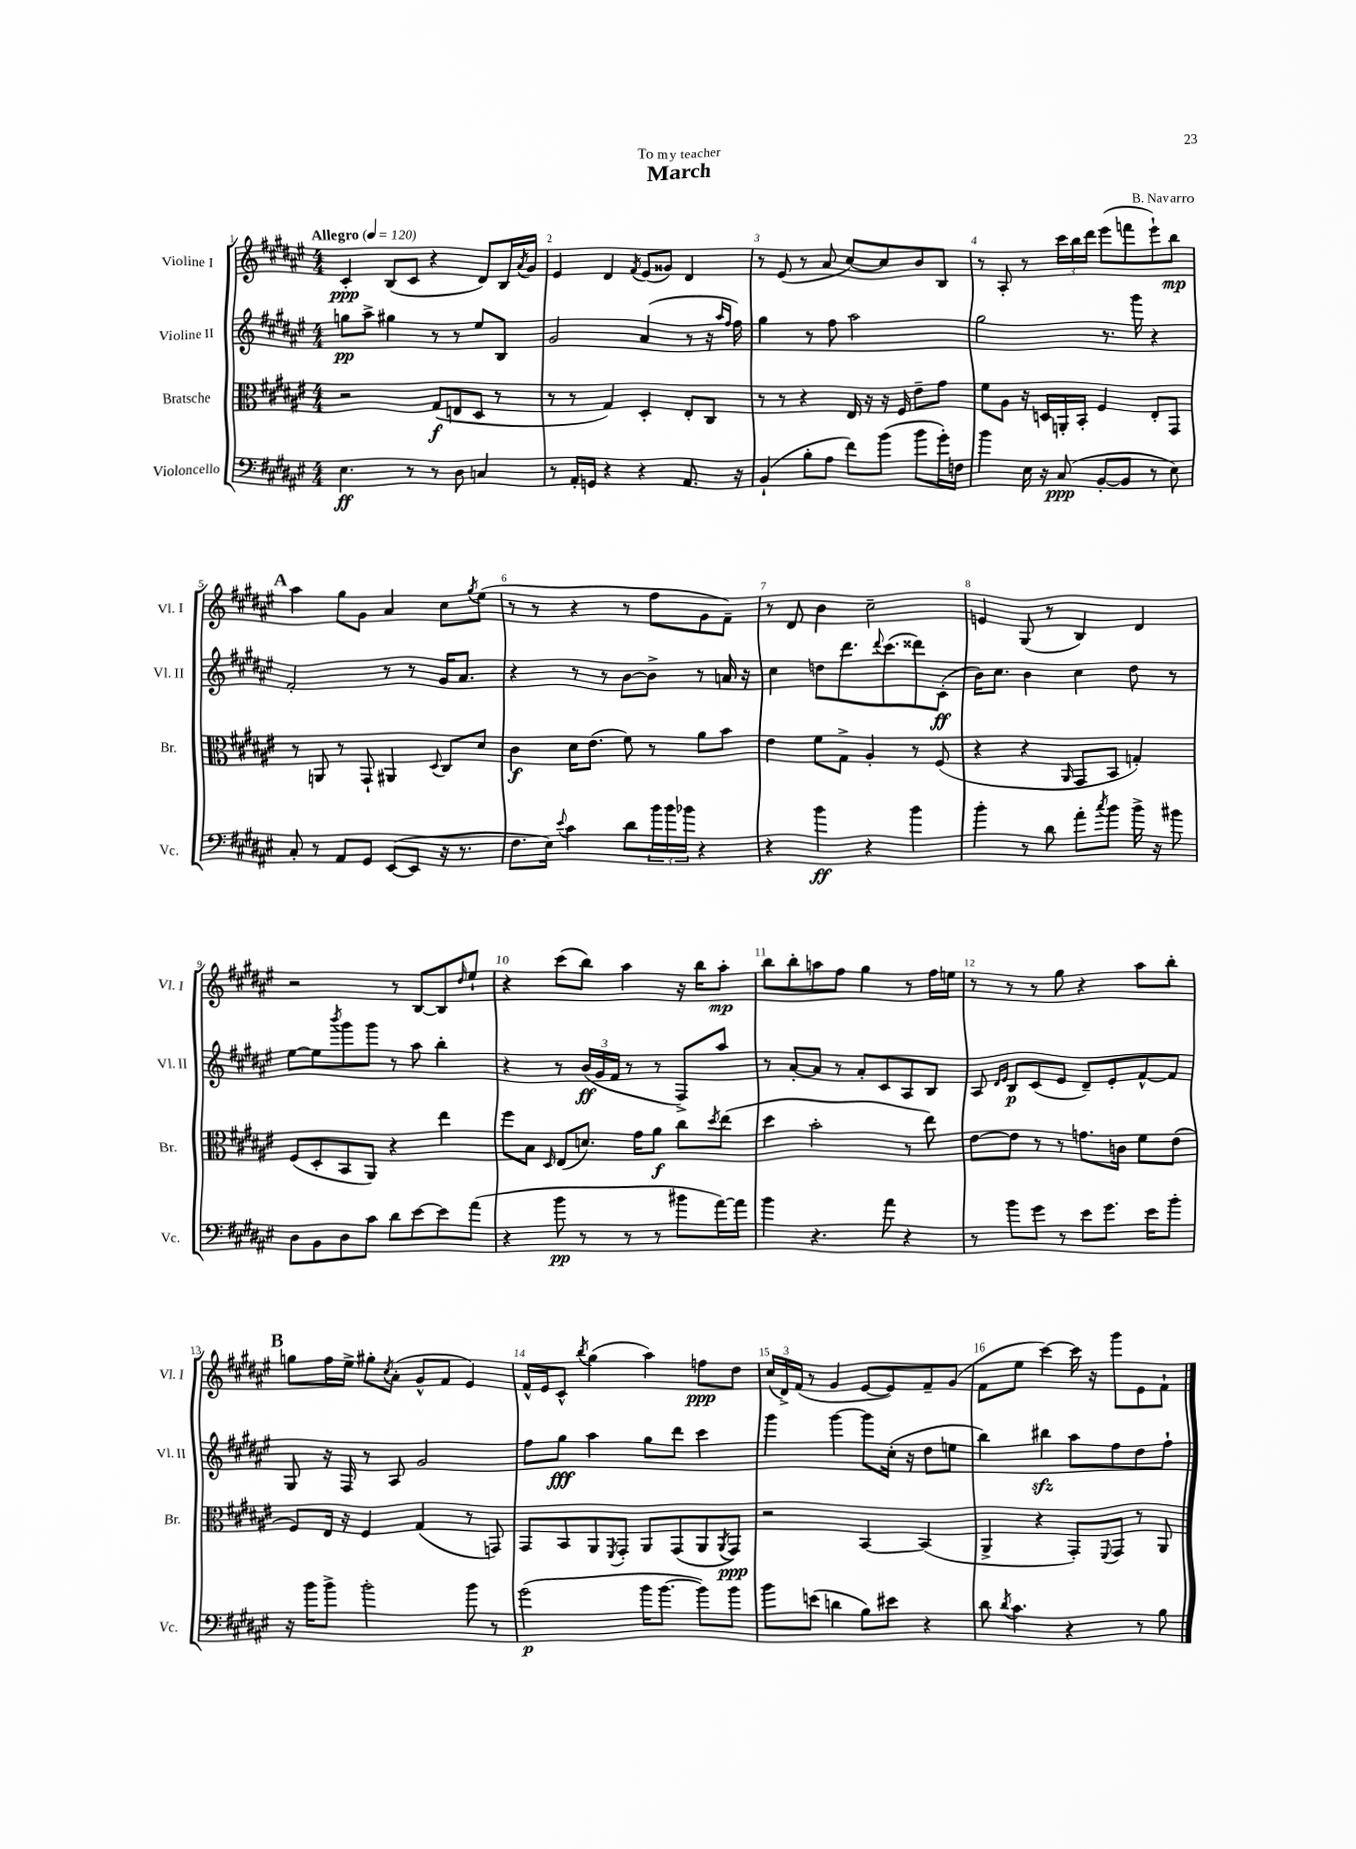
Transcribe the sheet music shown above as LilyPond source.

\header { title = "March" composer = "B. Navarro" dedication = "To my teacher" }
<<
\new StaffGroup <<
\new Staff = "s0" \with { instrumentName = "Violine I" shortInstrumentName = "Vl. I" } {
    \clef treble \key fis \major \numericTimeSignature \time 4/4 \tempo "Allegro" 4 = 120
    cis'4-.\ppp b8( cis'8 r4 dis'8) b16 \acciaccatura { ais'8 } gis'16 |
    eis'4 dis'4 \acciaccatura { fis'8 } eis'8( gisis'8) dis'4 |
    r8 eis'8( r8 ais'8 cis''8~) cis''8 b'8 b8 |
    r8 ais8-. r8 \tuplet 3/2 { cis'''16 b''16 dis'''16 } eis'''8( f'''8 eis'''8-!) b''8\mp |
    \mark \markup { \bold "A" } ais''4 gis''8 gis'8 ais'4 cis''8 \acciaccatura { gis''8 } eis''8( |
    r8 r8 r4 r8 fis''8 gis'8 fis'8--) |
    r8 dis'8 b'4 cis''2-- |
    e'4 gis8( r8 b4) dis'4 |
    r2 r8 b8~ b8 \grace { dis''16 } eis''8-! |
    r4 cis'''8( b''8) ais''4 r16 b''16 ais''8-.\mp |
    b''8 b''8-. a''8 fis''8 gis''4 r8 fis''16 e''16 |
    r8 r8 r8 gis''8 r4 ais''8 b''8-. |
    \mark \markup { \bold "B" } g''8 fis''16 eis''16-> gis''8-. \acciaccatura { cis''8 } ais'8-.( gis'8-^ fis'8 eis'4) |
    fis'16-^ eis'16 cis'8-^ \acciaccatura { b''8 } gis''4( ais''4) f''8\ppp dis''8 |
    \tuplet 3/2 { cis''16( dis'16->) fis'16( } r8 gis'4 eis'8~ eis'8) fis'8-- gis'8( |
    fis'8 eis''8 cis'''4~) cis'''16 r16 gis'''8 eis'8 fis'8-! \bar "|." |
}
\new Staff = "s1" \with { instrumentName = "Violine II" shortInstrumentName = "Vl. II" } {
    \clef treble \key fis \major \numericTimeSignature \time 4/4
    g''8\pp ais''8-> gis''4 r8 r8 eis''8 b8 |
    gis'2 ais'4( r8 r16 \grace { ais''16 fis''16 } fis''16) |
    gis''4 r8 fis''8 ais''2 |
    gis''2 r8. gis'''16 r4 |
    \mark \markup { \bold "A" } fis'2-. r8 r8 gis'16 ais'8. |
    r4 r8 r8 b'8~ b'8-> r8 a'16 r16 |
    cis''4 d''8 dis'''8. \appoggiatura { dis'''8 } cis'''8.( disis'''8) cis'8-.\ff( |
    b'16) cis''8. b'4 cis''4 dis''8 r8 |
    eis''8~ eis''8 \acciaccatura { b'''8 } gis'''8 gis'''8 r8 ais''8 b''4-. |
    r4 r8 \tuplet 3/2 { b'16\ff( gis'16 fis'16 } r8 r8 fis8->) ais''8 |
    r8 ais'8~-. ais'8 r8 ais'8-. cis'8 ais8 b8 |
    ais8 \grace { dis'16 eis'16 } b8\p cis'8( eis'8 dis'8--) eis'8-. fis'8~-^ fis'8 |
    \mark \markup { \bold "B" } gis8 r16 fis16 r8 ais8 gis'2 |
    fis''8 gis''8\fff ais''4 gis''8 dis'''8 cis'''4 |
    gis'''4 gis'''4~ gis'''8 cis''16-.( r16 dis''8 e''8 |
    b''4) bis''4\sfz ais''8 fis''8 dis''8 fis''8-! \bar "|." |
}
\new Staff = "s2" \with { instrumentName = "Bratsche" shortInstrumentName = "Br." } {
    \clef alto \key fis \major \numericTimeSignature \time 4/4
    r2 gis8\f( e8 dis8 r8 |
    r8 r8 gis4) dis4-. eis8-. cis8 |
    r8 r8 r4 eis16 r16 r16 fis16 eis'8-- gis'8 |
    fis'8 ais8 r16 d16 a,16-. b,16-. fis4 eis8-. gis,8 |
    \mark \markup { \bold "A" } r8 a,8 r8 gis,8-! ais,4 \appoggiatura { dis8 } cis8 dis'8 |
    cis'4\f dis'16 eis'8.( fis'8) r8 ais'8 b'8 |
    eis'4 fis'8 gis8-> ais4-. r8 fis8( |
    r4 r4 \grace { ais,16 } gis,8 b,8 g4-.) |
    fis8( dis8-. b,8 ais,8) r4 eis''4 |
    fis''8 b8 \grace { dis16 } eis8( d'8.) gis'16 ais'8\f cis''8 \acciaccatura { dis''8 } eis''8( |
    dis''4 b'2-. r8 eis''8) |
    eis'8~ eis'8 r8 r8 g'8. c'16 fis'8 eis'8( |
    \mark \markup { \bold "B" } fis8) eis16 r16 fis4 gis4( r8 g,8) |
    gis,8 b,8 ais,8 \acciaccatura { fis,8 } gis,8-. ais,8 gis,8( ais,8 \acciaccatura { ais,8 } gis,8\ppp) |
    r2 b,4~ b,4( |
    ais,4-> r4 gis,8-.) \appoggiatura { fis,8 } gis,8 r8 ais,8 \bar "|." |
}
\new Staff = "s3" \with { instrumentName = "Violoncello" shortInstrumentName = "Vc." } {
    \clef bass \key fis \major \numericTimeSignature \time 4/4
    eis4.\ff r8 r8 dis8 c4 |
    r8 ais,16-. g,16 r4 r4 ais,8. r16 |
    b,4-!( b8-. ais8 fis'8) b'8( b'8 gis'16-.) f16 |
    b'4 eis16 r16 cis8\ppp( b,8~-. b,8 r8 eis8) |
    \mark \markup { \bold "A" } cis8-. r8 ais,8 gis,8 eis,8~( eis,8 r16 r8. |
    fis8. eis16) \appoggiatura { eis'8 } cis'4 dis'8 \tuplet 3/2 { b'16 b'16 bes'16 } r4 |
    r4 b'4\ff r4 b'4 |
    b'4-. r8 dis'8 ais'8-. \acciaccatura { cis''8 } b'8 b'16-> r16 bis'8 |
    dis8 b,8 dis8 cis'8 dis'8 eis'8~ eis'8 ais'8( |
    r4 b'8\pp r8 r8 r8 bis'8 ais'16~) ais'16 |
    b'4 r4. ais'8 r4 |
    r8 b'8 gis'8 r8 eis'8 gis'8. eis'16 b'8-. |
    \mark \markup { \bold "B" } r16 b'16 b'8-> b'2-. b'8 r8 |
    gis'2\p( b'16 b'8.~ b'8) b'8 |
    b'8 e'8( d'4 b8) eis'8 r4 |
    dis'8 \acciaccatura { dis'8 } cis'4. r4 r8 b8 \bar "|." |
}
>>
>>
\layout { \context { \Score \override BarNumber.break-visibility = ##(#f #t #t) barNumberVisibility = #all-bar-numbers-visible } }
